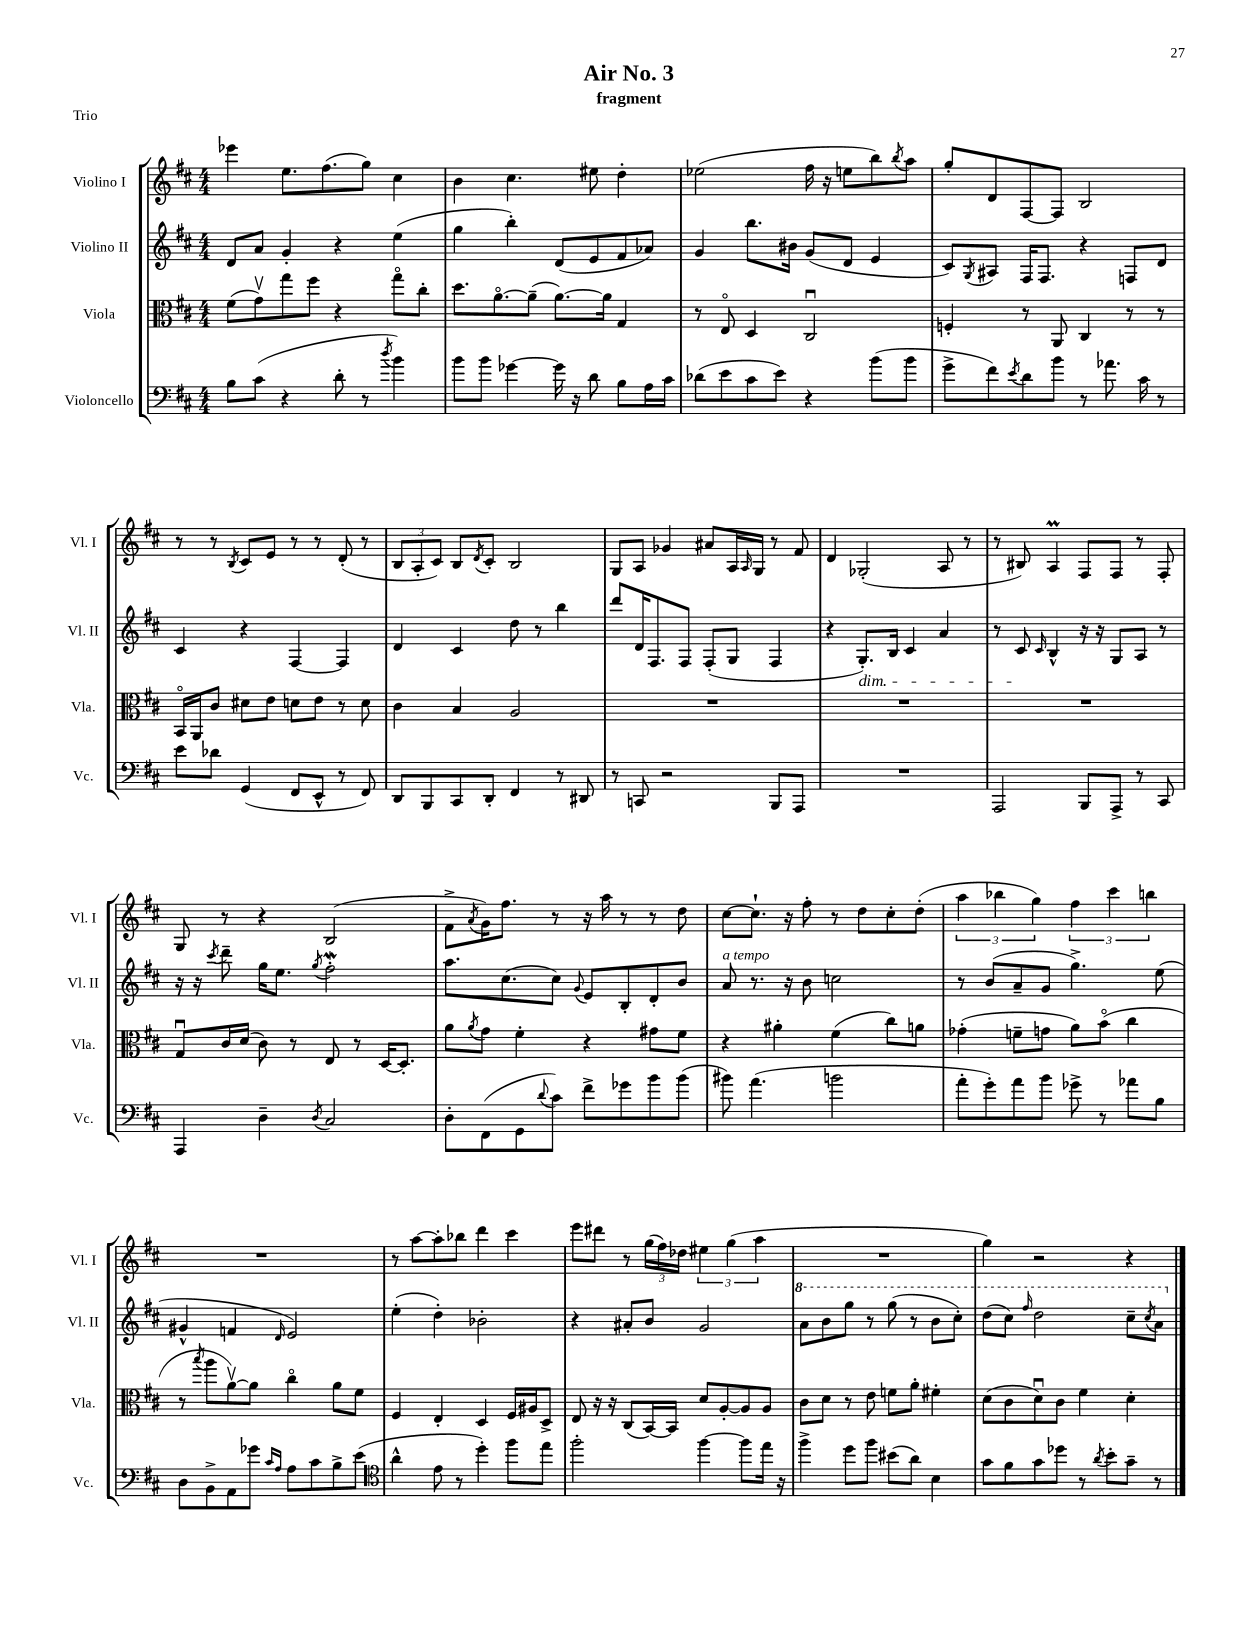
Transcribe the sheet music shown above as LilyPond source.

\header { title = "Air No. 3" subtitle = "fragment" piece = "Trio" }
<<
\new StaffGroup <<
\new Staff = "s0" \with { instrumentName = "Violino I" shortInstrumentName = "Vl. I" } {
    \clef treble \key d \major \numericTimeSignature \time 4/4
    ees'''4 e''8. fis''8.( g''8) cis''4 |
    b'4 cis''4. eis''8 d''4-. |
    ees''2( fis''16 r16 e''8 b''8) \acciaccatura { b''8 } a''8 |
    g''8-. d'8 fis8~ fis8 b2 |
    r8 r8 \acciaccatura { b8 } cis'8 e'8 r8 r8 d'8-.( r8 |
    \tuplet 3/2 { b8 a8-. cis'8) } b8 \acciaccatura { d'8 } cis'8-. b2 |
    g8 a8 ges'4 ais'8 a16 \grace { a16 } g16 r8 fis'8 |
    d'4 ges2-.( a8 r8 |
    r8 bis8) a4\prall fis8 fis8 r8 fis8-. |
    g8 r8 r4 b2( |
    fis'8-> \acciaccatura { a'8 } g'16) fis''8. r8 r16 a''16 r8 r8 d''8 |
    cis''8~ cis''8.-! r16 fis''8-. r8 d''8 cis''8-. d''8-.( |
    \tuplet 3/2 { a''4 bes''4 g''4) } \tuplet 3/2 { fis''4 cis'''4 b''4 } |
    R1 |
    r8 a''8~ a''8-. bes''8 d'''4 cis'''4 |
    e'''8 dis'''8 r8 \tuplet 3/2 { g''16( fis''16) des''16 } \tuplet 3/2 { eis''4 g''4( a''4 } |
    R1 |
    g''4) r2 r4 \bar "|." |
}
\new Staff = "s1" \with { instrumentName = "Violino II" shortInstrumentName = "Vl. II" } {
    \clef treble \key d \major \numericTimeSignature \time 4/4
    d'8 a'8 g'4-. r4 e''4( |
    g''4 b''4-.) d'8( e'8 fis'8 aes'8) |
    g'4 b''8. bis'16 g'8( d'8 e'4 |
    cis'8) \acciaccatura { g8 } ais8 fis16 fis8. r4 f8 d'8 |
    cis'4 r4 fis4~ fis4 |
    d'4 cis'4 d''8 r8 b''4 |
    d'''8 d'16 fis8. fis8 fis8-.( g8 fis4 |
    r4 g8.-.\dim) b16 cis'4 a'4 |
    r8 cis'8\! \grace { cis'16 } b4-^ r16 r16 g8 a8 r8 |
    r16 r16 \acciaccatura { cis'''8 } d'''8-- g''16 e''8. \acciaccatura { g''8 } fis''2-.\mordent |
    a''8. cis''8.( cis''8) \appoggiatura { g'8 } e'8 b8-. d'8-. b'8 |
    a'8^\markup { \italic "a tempo" } r8. r16 b'8 c''2 |
    r8 b'8( a'8-- g'8 g''4.->) e''8( |
    gis'4-^ f'4 \grace { d'16 } e'2) |
    e''4-.( d''4-.) bes'2-. |
    r4 ais'8-. b'8 g'2 |
    \ottava #1 a''8 b''8 g'''8 r8 g'''8( r8 b''8 cis'''8-.) |
    d'''8( cis'''8) \grace { fis'''16 } d'''2 cis'''8-- \acciaccatura { cis'''8 } a''8 \ottava #0 \bar "|." |
}
\new Staff = "s2" \with { instrumentName = "Viola" shortInstrumentName = "Vla." } {
    \clef alto \key d \major \numericTimeSignature \time 4/4
    fis'8( g'8\upbow) g''8 fis''8 r4 g''8\flageolet cis''8-. |
    d''8. a'8.~\flageolet a'8--( a'8.~) a'16 g4 |
    r8 e8\flageolet d4 cis2\downbow |
    f4-. r8 a,8 cis4 r8 r8 |
    b,16\flageolet a,16 cis'8 dis'8 e'8 d'8 e'8 r8 d'8 |
    cis'4 b4 a2 |
    R1 |
    R1 |
    R1 |
    g8\downbow cis'16 d'16( cis'8) r8 e8 r8 d16~ d8.-. |
    a'8 \acciaccatura { a'8 } g'8 fis'4-. r4 gis'8 fis'8 |
    r4 ais'4-. fis'4( cis''8) a'8 |
    ges'4-.( f'8-- g'8 a'8) b'8\flageolet( cis''4 |
    r8 \acciaccatura { b''8 } a''8 a'8~\upbow) a'8 cis''4\flageolet a'8 fis'8 |
    fis4 e4-. d4 fis16 ais16 d8-> |
    e8 r16 r16 cis8( b,16~) b,16 d'8 a8~-. a8 a8 |
    cis'8 d'8 r8 e'8 f'8 a'8-. fis'4-. |
    d'8( cis'8 d'8\downbow) cis'8 fis'4 d'4-. \bar "|." |
}
\new Staff = "s3" \with { instrumentName = "Violoncello" shortInstrumentName = "Vc." } {
    \clef bass \key d \major \numericTimeSignature \time 4/4
    b8 cis'8( r4 d'8-. r8 \acciaccatura { d''8 } b'4) |
    b'8 b'8 ges'4~ ges'16 r16 d'8 b8 a16 cis'16 |
    des'8( e'8 cis'8 e'8) r4 b'8( b'8 |
    g'8-> fis'8) \acciaccatura { e'8 } d'8 b'8 r8 aes'8. cis'16 r8 |
    e'8 des'8 g,4( fis,8 e,8-^ r8 fis,8) |
    d,8 b,,8 cis,8 d,8-. fis,4 r8 dis,8 |
    r8 c,8 r2 b,,8 a,,8 |
    R1 |
    a,,2 b,,8 a,,8-> r8 cis,8 |
    a,,4 d4-- \acciaccatura { d8 } cis2 |
    d8-. fis,8( g,8 \appoggiatura { d'8 } cis'8) fis'8-> ges'8 b'8 b'8( |
    bis'8) a'4.( b'2 |
    a'8-. g'8-.) a'8 b'8 ges'8-> r8 aes'8 b8 |
    d8 b,8-> a,8 ges'8 \grace { cis'16 a16 } a8 cis'8 b8-> e'8( |
    \clef tenor a'4-^ e'8 r8 d''4-.) fis''8 e''8 |
    fis''2-. fis''4~ fis''8 e''16 r16 |
    fis''4-> d''8 fis''8 bis'8( a'8) b4 |
    g'8 fis'8 g'8 des''8 r8 \acciaccatura { a'8 } b'8-. g'8-- r8 \bar "|." |
}
>>
>>
\layout { \context { \Score \remove "Bar_number_engraver" } }
